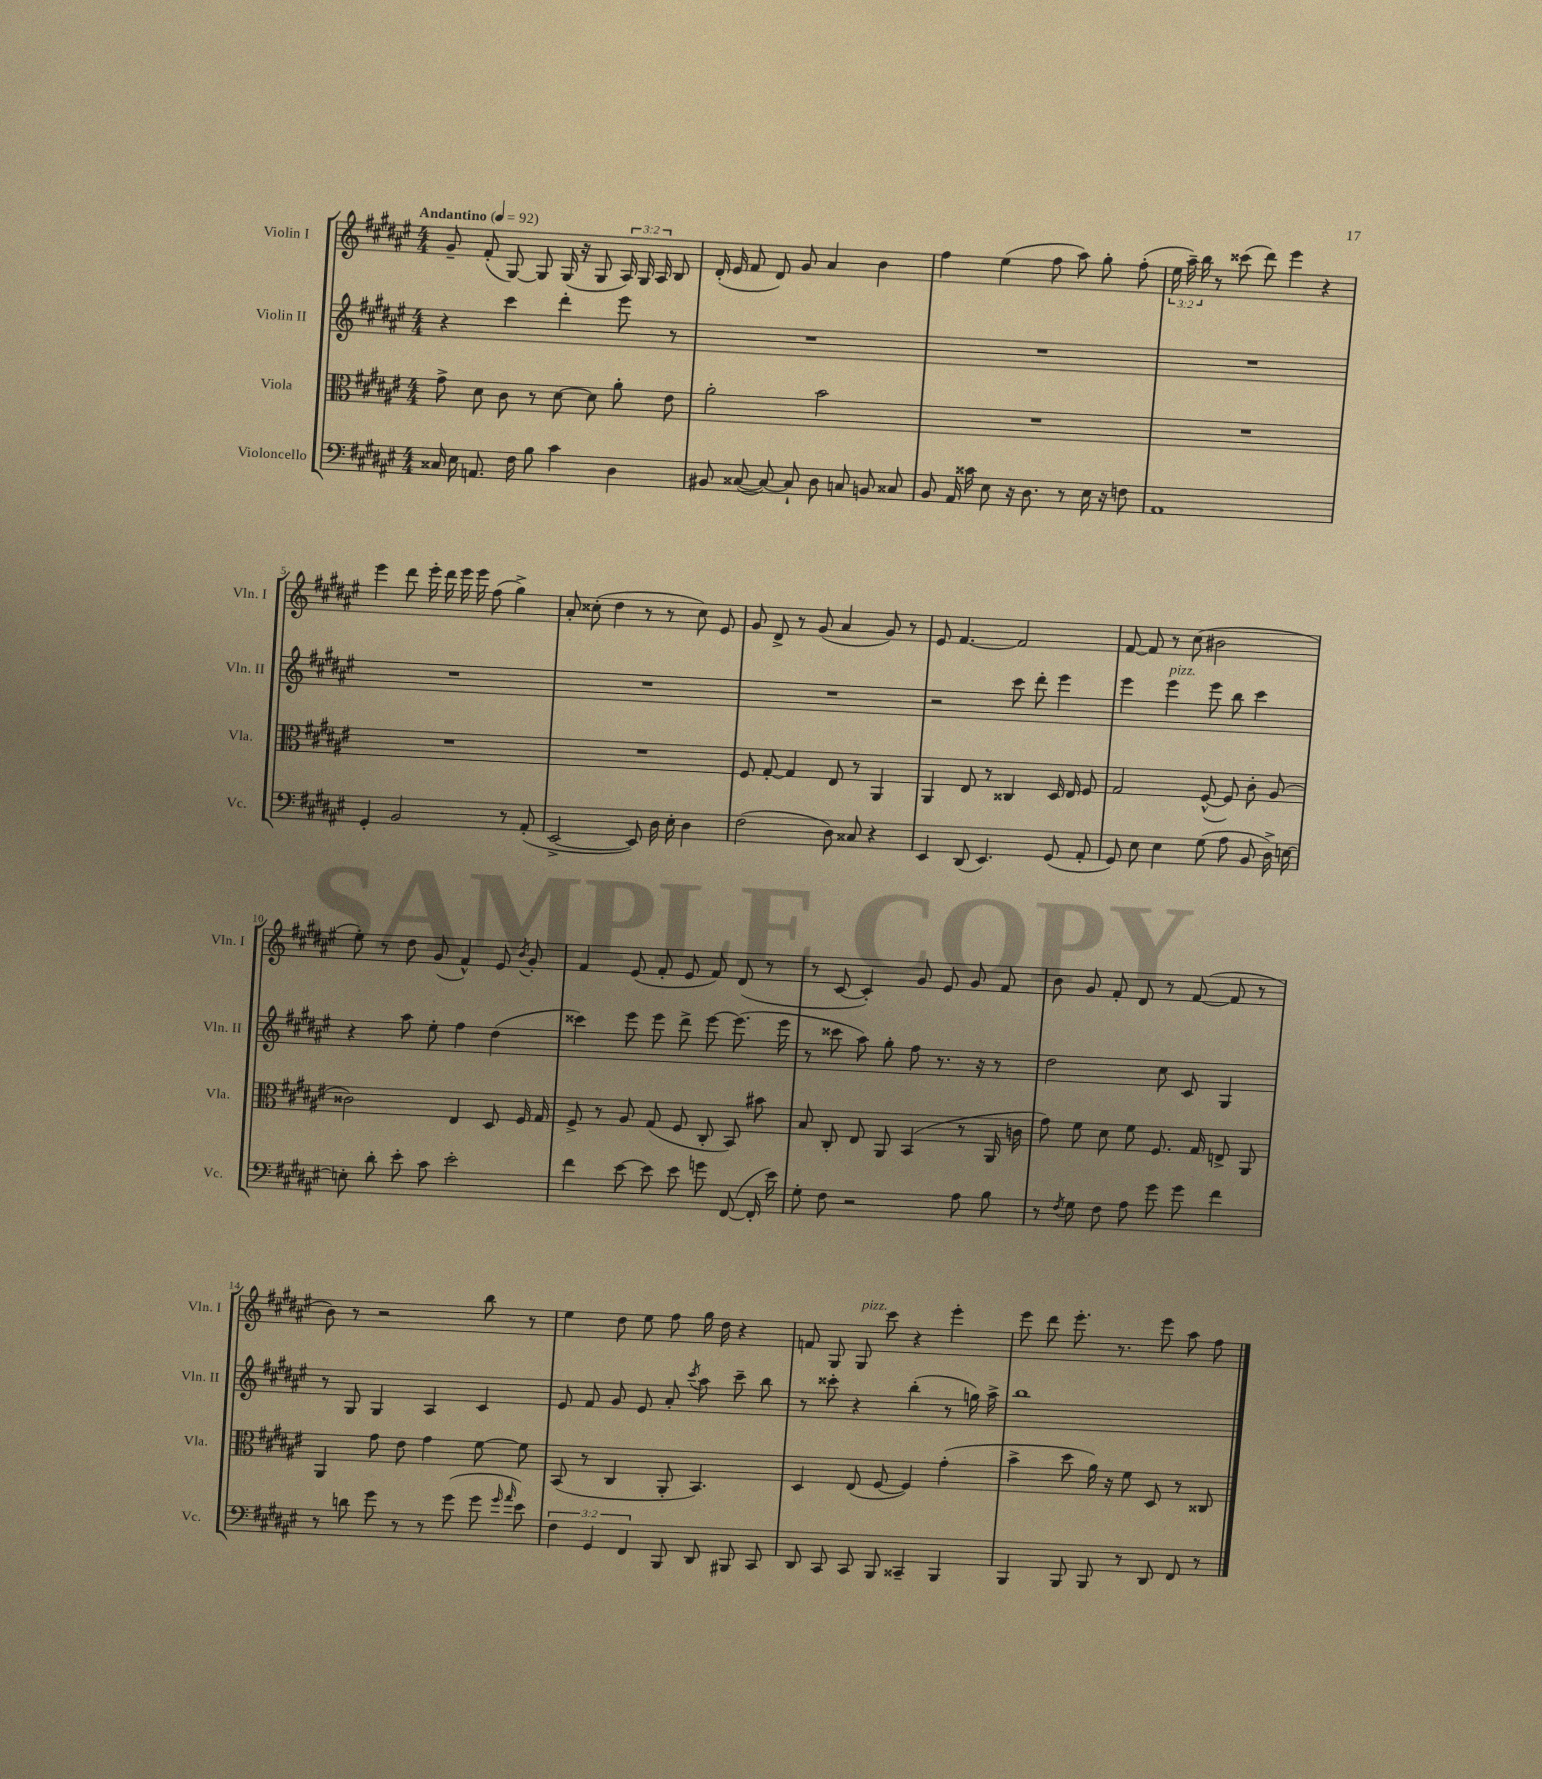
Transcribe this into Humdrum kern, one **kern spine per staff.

**kern	**kern	**kern	**kern
*staff4	*staff3	*staff2	*staff1
*clefF4	*clefC3	*clefG2	*clefG2
*k[f#c#g#d#a#e#]	*k[f#c#g#d#a#e#]	*k[f#c#g#d#a#e#]	*k[f#c#g#d#a#e#]
*M4/4	*M4/4	*M4/4	*M4/4
*MM92	*MM92	*MM92	*MM92
16C##	8g#^	4r	8g#~
16E#	.	.	.
8.AA	8d#	.	(8f#'
.	8c#	4ccc#	[8G#)
16F#	.	.	.
8B	8r	.	8G#]
4c#	[8d#	4ddd#'	(16G#
.	.	.	16r
.	8d#]	.	8G#
4D#	8a#'	8eee#	24A#)
.	.	.	24G#
.	.	.	24A#
.	8e#	8r	8B
=	=	=	=
8BB#	2a#'	1r	(16d#'
.	.	.	16e#
([8C##	.	.	8f#
8C##_)	.	.	8d#)
8C##`]	.	.	8g#
8D#	2b	.	4a#
8C	.	.	.
8BB	.	.	4b
8C##	.	.	.
=	=	=	=
8BB	1r	1r	4ff#
16AA#	.	.	.
16c##	.	.	.
8E#	.	.	(4ee#
16r	.	.	.
8.D#	.	.	.
.	.	.	8ff#
8r	.	.	8aa#)
16E#	.	.	8gg#'
16r	.	.	.
8F	.	.	(8ff#'
=	=	=	=
1AA#	1r	1r	24ee#
.	.	.	24aa#~)
.	.	.	24bb
.	.	.	8r
.	.	.	(8ccc##
.	.	.	8ddd#)
.	.	.	4eee#
.	.	.	4r
=	=	=	=
4GG#'	1r	1r	4eee#
2BB	.	.	8ddd#
.	.	.	16eee#'
.	.	.	16ddd#
.	.	.	16eee#
.	.	.	16eee#
.	.	.	(8ff#
8r	.	.	4gg#^)
(8AA#'	.	.	.
=	=	=	=
[2EE#^	1r	1r	8a#'
.	.	.	(8cc##'
.	.	.	4dd#
8EE#])	.	.	8r
16D#	.	.	8r
16E#'	.	.	.
4D#	.	.	8cc##)
.	.	.	8e#
=	=	=	=
(2F#	8F#	1r	8g#
.	[8G#'	.	8d#^
.	4G#]	.	8r
.	.	.	(8g#
8D#)	8E#	.	4a#
8C##	8r	.	.
4r	4AA#	.	8g#)
.	.	.	8r
=	=	=	=
4EE#	4AA#	2r	8e#
.	.	.	[4.f#
(8DD#	8E#	.	.
4.EE#)	8r	.	.
.	4C##	8ccc#	2f#]
.	.	8ddd#'	.
(8GG#	16D#	4eee#	.
.	16E#	.	.
8AA#'	8F#	.	.
=	=	=	=
8GG#)	2G#	4eee#	[8f#
8E#	.	.	8f#]
4E#	.	4eee#	8r
.	.	.	(8cc#
(8G#	([8F#^^	8eee#	2b#
8A#	8F#])	8bb	.
8BB	8c#'	4ccc#	.
16D#^)	(8A#	.	.
[16E	.	.	.
=	=	=	=
8E']	2c##)	4r	8ee#')
8d#'	.	.	8r
8e#'	.	8aa#	8dd#
8c#	.	8ee#'	(8g#
2e#'	4E#	4ff#	4f#^^)
.	8D#	(4dd#	8e#
.	.	.	8qb
.	16F#	.	8g#'
.	16G#	.	.
=	=	=	=
4f#	8F#^	4ccc##)	4f#
.	8r	.	.
[8e#	8A#	8eee#	(8e#
8e#]	(8G#	8eee#	8f#'
8e#	8F#	8ddd#^	8e#
8g	8C#'	[8eee#	8f#)
([8FF#	8BB)	(8.eee#]	(8d#
16FF#']	8b#	.	8r
16e#)	.	16eee#	.
=	=	=	=
8G#'	8B	8r	8r
8F#	8C#'	8ccc##	[8c#
2r	8E#	8aa#)	4c#'])
.	8AA#	8gg#'	.
.	(4BB	8ff#	8g#
.	.	8.r	8e#
8A#	8r	.	8g#
.	.	16r	.
8B	16AA#	8r	8f#
.	16c	.	.
=	=	=	=
8r	8g#)	2dd#	8b
8qF#	.	.	.
8G#	8f#	.	8g#
8F#	8d#	.	8f#'
8A#	8f#	.	8d#
8g#	8.F#	8cc#	8r
8g#	.	8c#	([8f#
.	16G#	.	.
4f#	8E^	4G#	8f#]
.	8AA#	.	8r
=	=	=	=
8r	4AA#	8r	8b)
8d	.	8G#	8r
8g#	8g#	4G#	2r
8r	8e#	.	.
8r	4g#	4A#	.
(8g#	.	.	.
8g#	[8f#	4c#	8bb
16qqg#	.	.	.
16qqa#	.	.	.
8e#)	8f#]	.	8r
=	=	=	=
6F#	(8BB	8e#	4ee#
.	8r	8f#	.
6GG#	.	.	.
.	4C#	8g#	8dd#
6FF#	.	.	.
.	.	8e#	8ee#
8BBB	8AA#'	8a#'	8ff#
.	.	8qccc#	.
8DD#	4.BB)	8aa#	16gg#
.	.	.	16dd#
8BBB#	.	8ccc#~	4r
8CC#	.	8bb	.
=	=	=	=
8DD#	4D#	8r	8f
8CC#	.	8ccc##'	8G#
8CC#	(8E#	4r	8G#
8BBB	[8F#	.	8ccc#
4CC##~	4F#])	(4bb'	4r
4BBB	(4g#'	8r	4eee#'
.	.	16gg)	.
.	.	16aa#^	.
=	=	=	=
4BBB	4b^	1bb	8eee#
.	.	.	8ddd#
8BBB	8dd#	.	8.eee#'
8BBB	16a#)	.	.
.	16r	.	8.r
8r	8f#	.	.
8DD#	8D#	.	8eee#
8FF#	8r	.	8aa#
8r	8C##	.	8ff#
==	==	==	==
*-	*-	*-	*-
